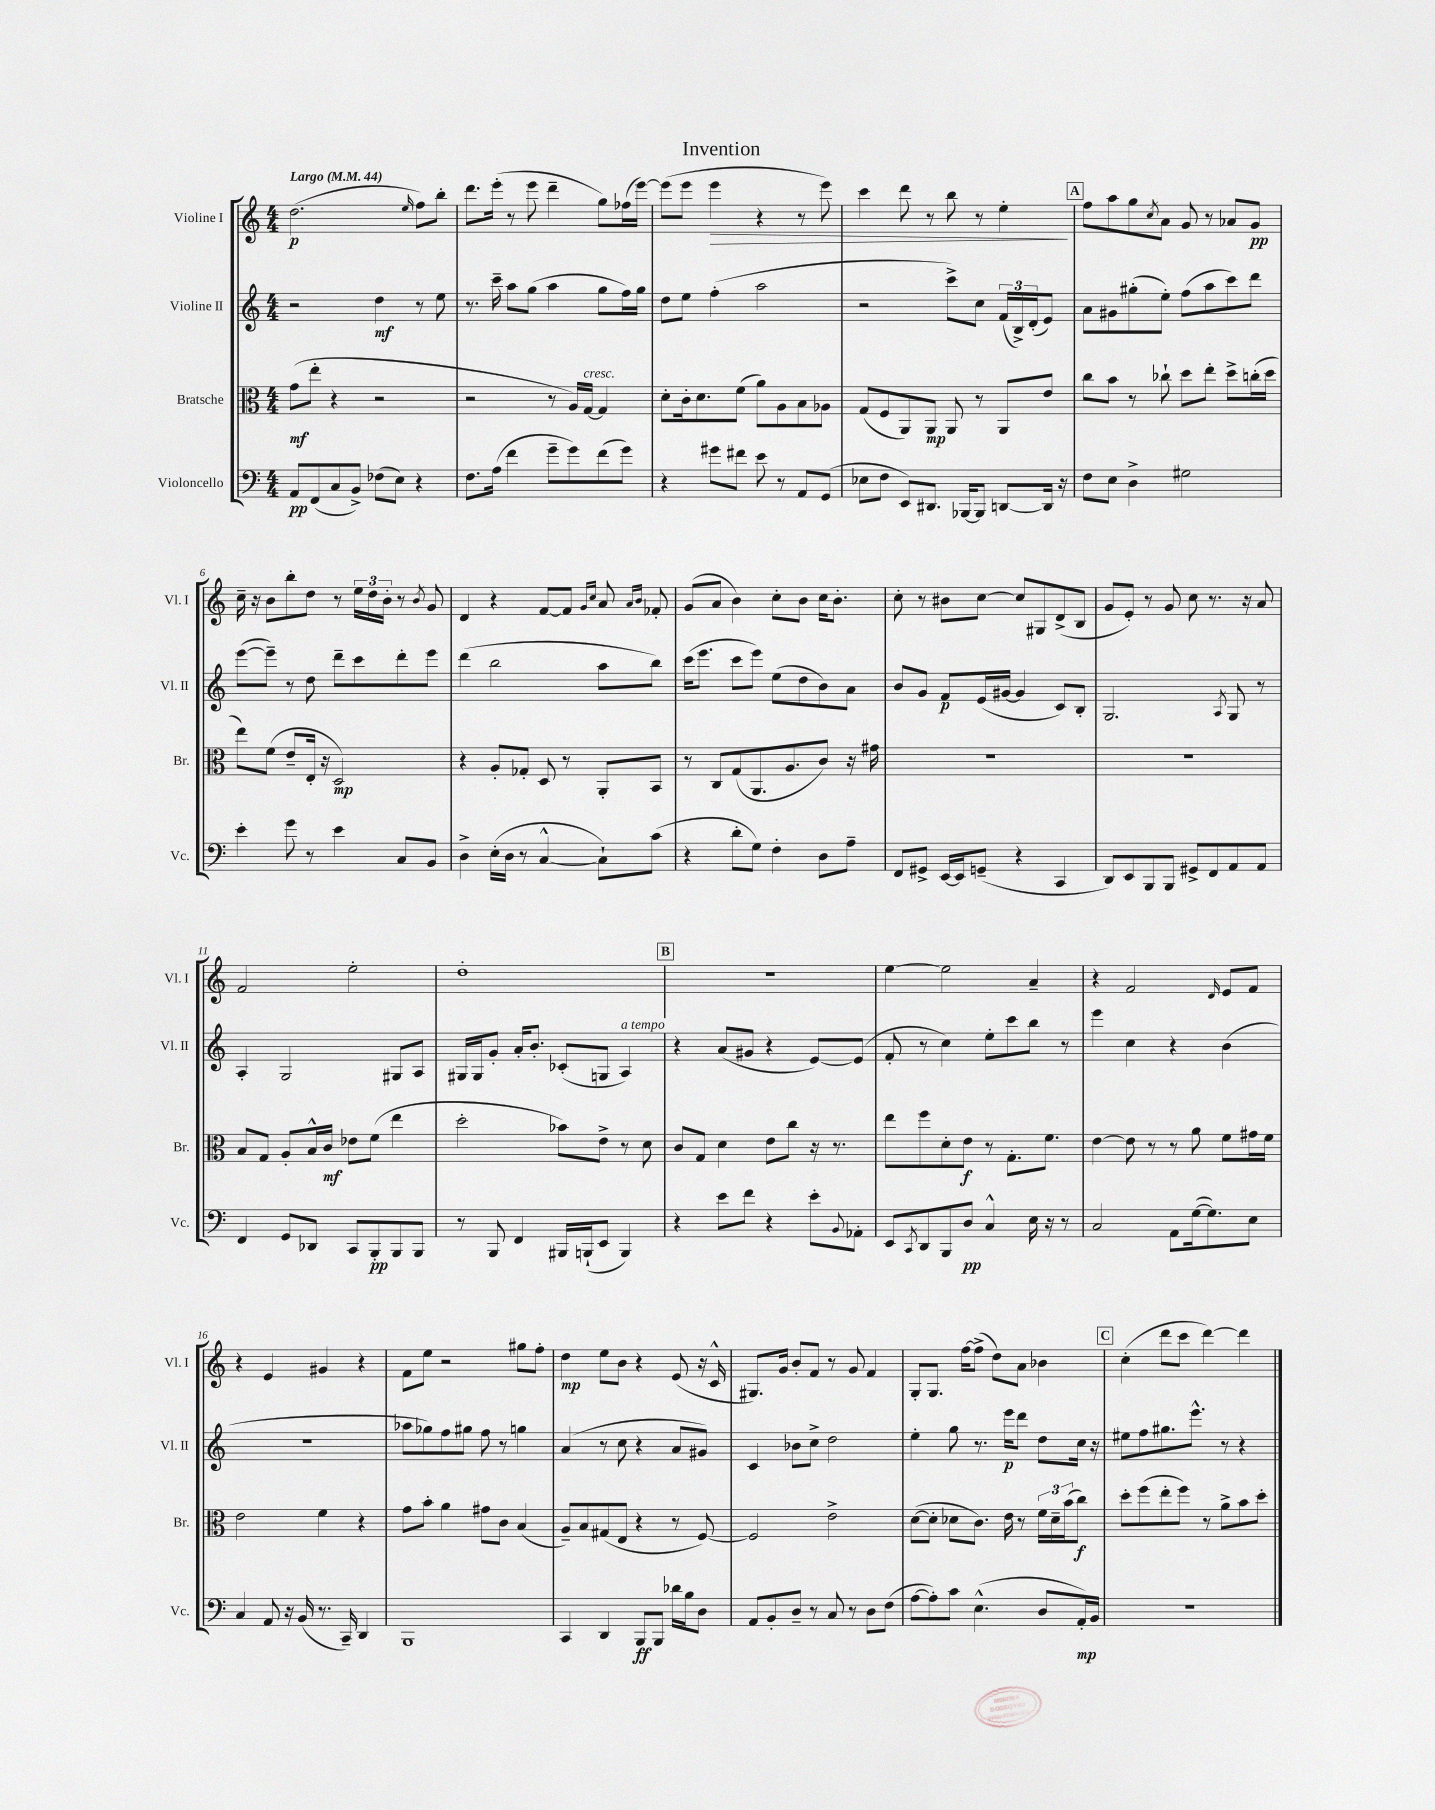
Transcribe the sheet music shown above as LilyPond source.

\header { title = "Invention" }
<<
\new StaffGroup <<
\new Staff = "s0" \with { instrumentName = "Violine I" shortInstrumentName = "Vl. I" } {
    \clef treble \key c \major \numericTimeSignature \time 4/4 \tempo "Largo" 4 = 44
    d''2.\p( \grace { e''16 } f''8) b''8-. |
    d'''8. e'''16-.( r8 e'''8 d'''4-- g''8) fes''16( e'''16~) |
    e'''8( e'''8 e'''4\> r4 r8 e'''8) |
    c'''4 d'''8 r8 b''8 r8 e''4-.\! |
    \mark \markup { \box "A" } f''8 a''8 g''8 \acciaccatura { c''8 } a'8 g'8 r8 aes'8 g'8\pp |
    c''16-- r16 b'8 b''8-. d''8 r8 \tuplet 3/2 { e''16 d''16 b'16-. } r8 \acciaccatura { b'8 } g'8 |
    d'4 r4 f'8~ f'8 \grace { g'16 c''16 } a'8 \grace { a'16 b'16 } fes'8-. |
    g'8( a'8 b'4) c''8-. b'8 c''16 b'8.-. |
    c''8-. r8 bis'8 c''8~ c''8 gis8 d'8->( b8 |
    g'8 e'8-.) r8 g'8 c''8 r8. r16 a'8 |
    f'2 e''2-. |
    d''1-. |
    \mark \markup { \box "B" } R1 |
    e''4~ e''2 a'4-- |
    r4 f'2 \grace { d'16 } e'8 f'8 |
    r4 e'4 gis'4 r4 |
    f'8 e''8 r2 gis''8 f''8-. |
    d''4\mp e''8 b'8 r4 e'8( r16 c'16-^ |
    gis8.) g'16 b'8-. f'8 r8 g'8 f'4 |
    g8-. g8. f''16~ f''8->( d''8) a'8 bes'4 |
    \mark \markup { \box "C" } c''4-.( d'''8 c'''8 d'''4~) d'''4 \bar "|." |
}
\new Staff = "s1" \with { instrumentName = "Violine II" shortInstrumentName = "Vl. II" } {
    \clef treble \key c \major \numericTimeSignature \time 4/4
    r2 d''4\mf r8 e''8 |
    r8. c'''16-- a''8 g''8( a''4 g''8 f''16) g''16 |
    d''8 e''8 f''4-.( a''2 |
    r2 c'''8->) c''8 \tuplet 3/2 { f'16( b16->) d'16-.( } e'8) |
    \mark \markup { \box "A" } a'8 gis'8 gis''8-.( e''8-.) f''8( a''8 c'''8) d'''8 |
    e'''8~( e'''8--) r8 d''8 d'''8-- c'''8 d'''8-. e'''8 |
    d'''4( b''2 a''8 b''8) |
    c'''16( e'''8. c'''8 e'''8) e''8( d''8 b'8) a'8 |
    b'8 g'8 f'8\p e'16( gis'16~ gis'4 c'8) b8-. |
    g2. \acciaccatura { a8 } g8 r8 |
    a4-. g2 gis8 a8 |
    gis16 gis16 g'8-. a'16-. b'8.-. ces'8-.( g8 a4^\markup { \italic "a tempo" }) |
    \mark \markup { \box "B" } r4 a'8( gis'8 r4 e'8~) e'8( |
    f'8-. r8 c''4) e''8-. c'''8 b''8 r8 |
    e'''4 c''4 r4 b'4( |
    R1 |
    aes''8 ges''8) f''8 gis''8 f''8 r8 g''4 |
    a'4( r8 c''8 r4 a'8 gis'8) |
    c'4 bes'8 c''8-> d''2 |
    e''4-. g''8 r8. e'''16\p d'''8 d''8 c''16 r16 |
    \mark \markup { \box "C" } eis''8 f''8 gis''8. e'''8.-^ r8 r4 \bar "|." |
}
\new Staff = "s2" \with { instrumentName = "Bratsche" shortInstrumentName = "Br." } {
    \clef alto \key c \major \numericTimeSignature \time 4/4
    g'8\mf( e''8-. r4 r2 |
    r2 r8 a16) g16~^\markup { \italic "cresc." } g4 |
    d'8-. c'16-. d'8. f'8( a'8) a8 b8 aes8 |
    g8( f8 a,8) a,8\mp a,8 r8 a,8 e'8 |
    \mark \markup { \box "A" } c''8 b'8 r8 ces''8-! d''8 e''8-. d''8-> c''16-.( d''16 |
    e''8) f'8( e'8-- e16-. r16 d2\mp) |
    r4 a8-. ges8-. d8 r8 a,8-. b,8 |
    r8 c8 g8( a,8. a8. c'8) r16 gis'16 |
    R1 |
    R1 |
    b8 g8 a8-. b16-^ c'16\mf ees'8 f'8( e''4 |
    d''2-. bes'8) e'8-> r8 d'8 |
    \mark \markup { \box "B" } c'8 g8 d'4 e'8 c''8 r16 r8. |
    e''8 f''8 d'8-. e'8\f r8 g8.-. f'8. |
    e'4~ e'8 r8 r8 a'8 f'8 gis'16 f'16 |
    e'2 f'4 r4 |
    g'8 b'8-. a'4 gis'8 c'8 b4( |
    a8--) b8 gis8( e8 r4 r8 f8~) |
    f2 e'2-> |
    d'8~( d'8-. des'8 c'8.) e'16 r8 \tuplet 3/2 { f'16 des'16-- b'16( } c''8\f) |
    \mark \markup { \box "C" } d''8-. f''8( e''8-. f''8) r8 a'8-> b'8 d''8-. \bar "|." |
}
\new Staff = "s3" \with { instrumentName = "Violoncello" shortInstrumentName = "Vc." } {
    \clef bass \key c \major \numericTimeSignature \time 4/4
    a,8\pp f,8( c8 b,8->) fes8( e8) r4 |
    f8. a16( f'4 g'8-- g'8) f'8( g'8) |
    r4 gis'8 fis'8 e'8 r8 a,8 g,8( |
    ees8 f8 e,8) dis,8. bes,,16~ bes,,8 d,8~ d,16 r16 |
    \mark \markup { \box "A" } f8 e8 d4-> gis2 |
    e'4-. g'8 r8 e'4 c8 b,8 |
    d4-> e16-.( d16 r8 c4~-^ c8-!) c'8( |
    r4 d'8-. g8) f4-. d8 a8-- |
    f,8 gis,8-> e,16~ e,16 g,8--( r4 c,4 |
    d,8) e,8 b,,8 b,,8 gis,8-> f,8 a,8 a,8 |
    f,4 g,8 des,8 c,8 b,,8-.\pp b,,8 b,,8 |
    r8 b,,8 f,4 bis,,16 b,,16-!( e,8 b,,4) |
    \mark \markup { \box "B" } r4 e'8 f'8 r4 e'8-. \appoggiatura { b,8 } aes,8-. |
    e,8 \acciaccatura { c,8 } d,8 b,,8 d8\pp c4-^ e16 r16 r8 |
    c2 a,8 g16~( g8.) e8 |
    c4 a,8 r16 b,16( r8. c,16--) d,4 |
    b,,1 |
    c,4 d,4 b,,8\ff b,,8 des'16 b16 d8 |
    a,8 b,8-. d8-- r8 c8 r8 d8 f8( |
    a8~ a8-.) c'8 e4.-^( d8 a,16-.\mp) b,16 |
    \mark \markup { \box "C" } R1 \bar "|." |
}
>>
>>
